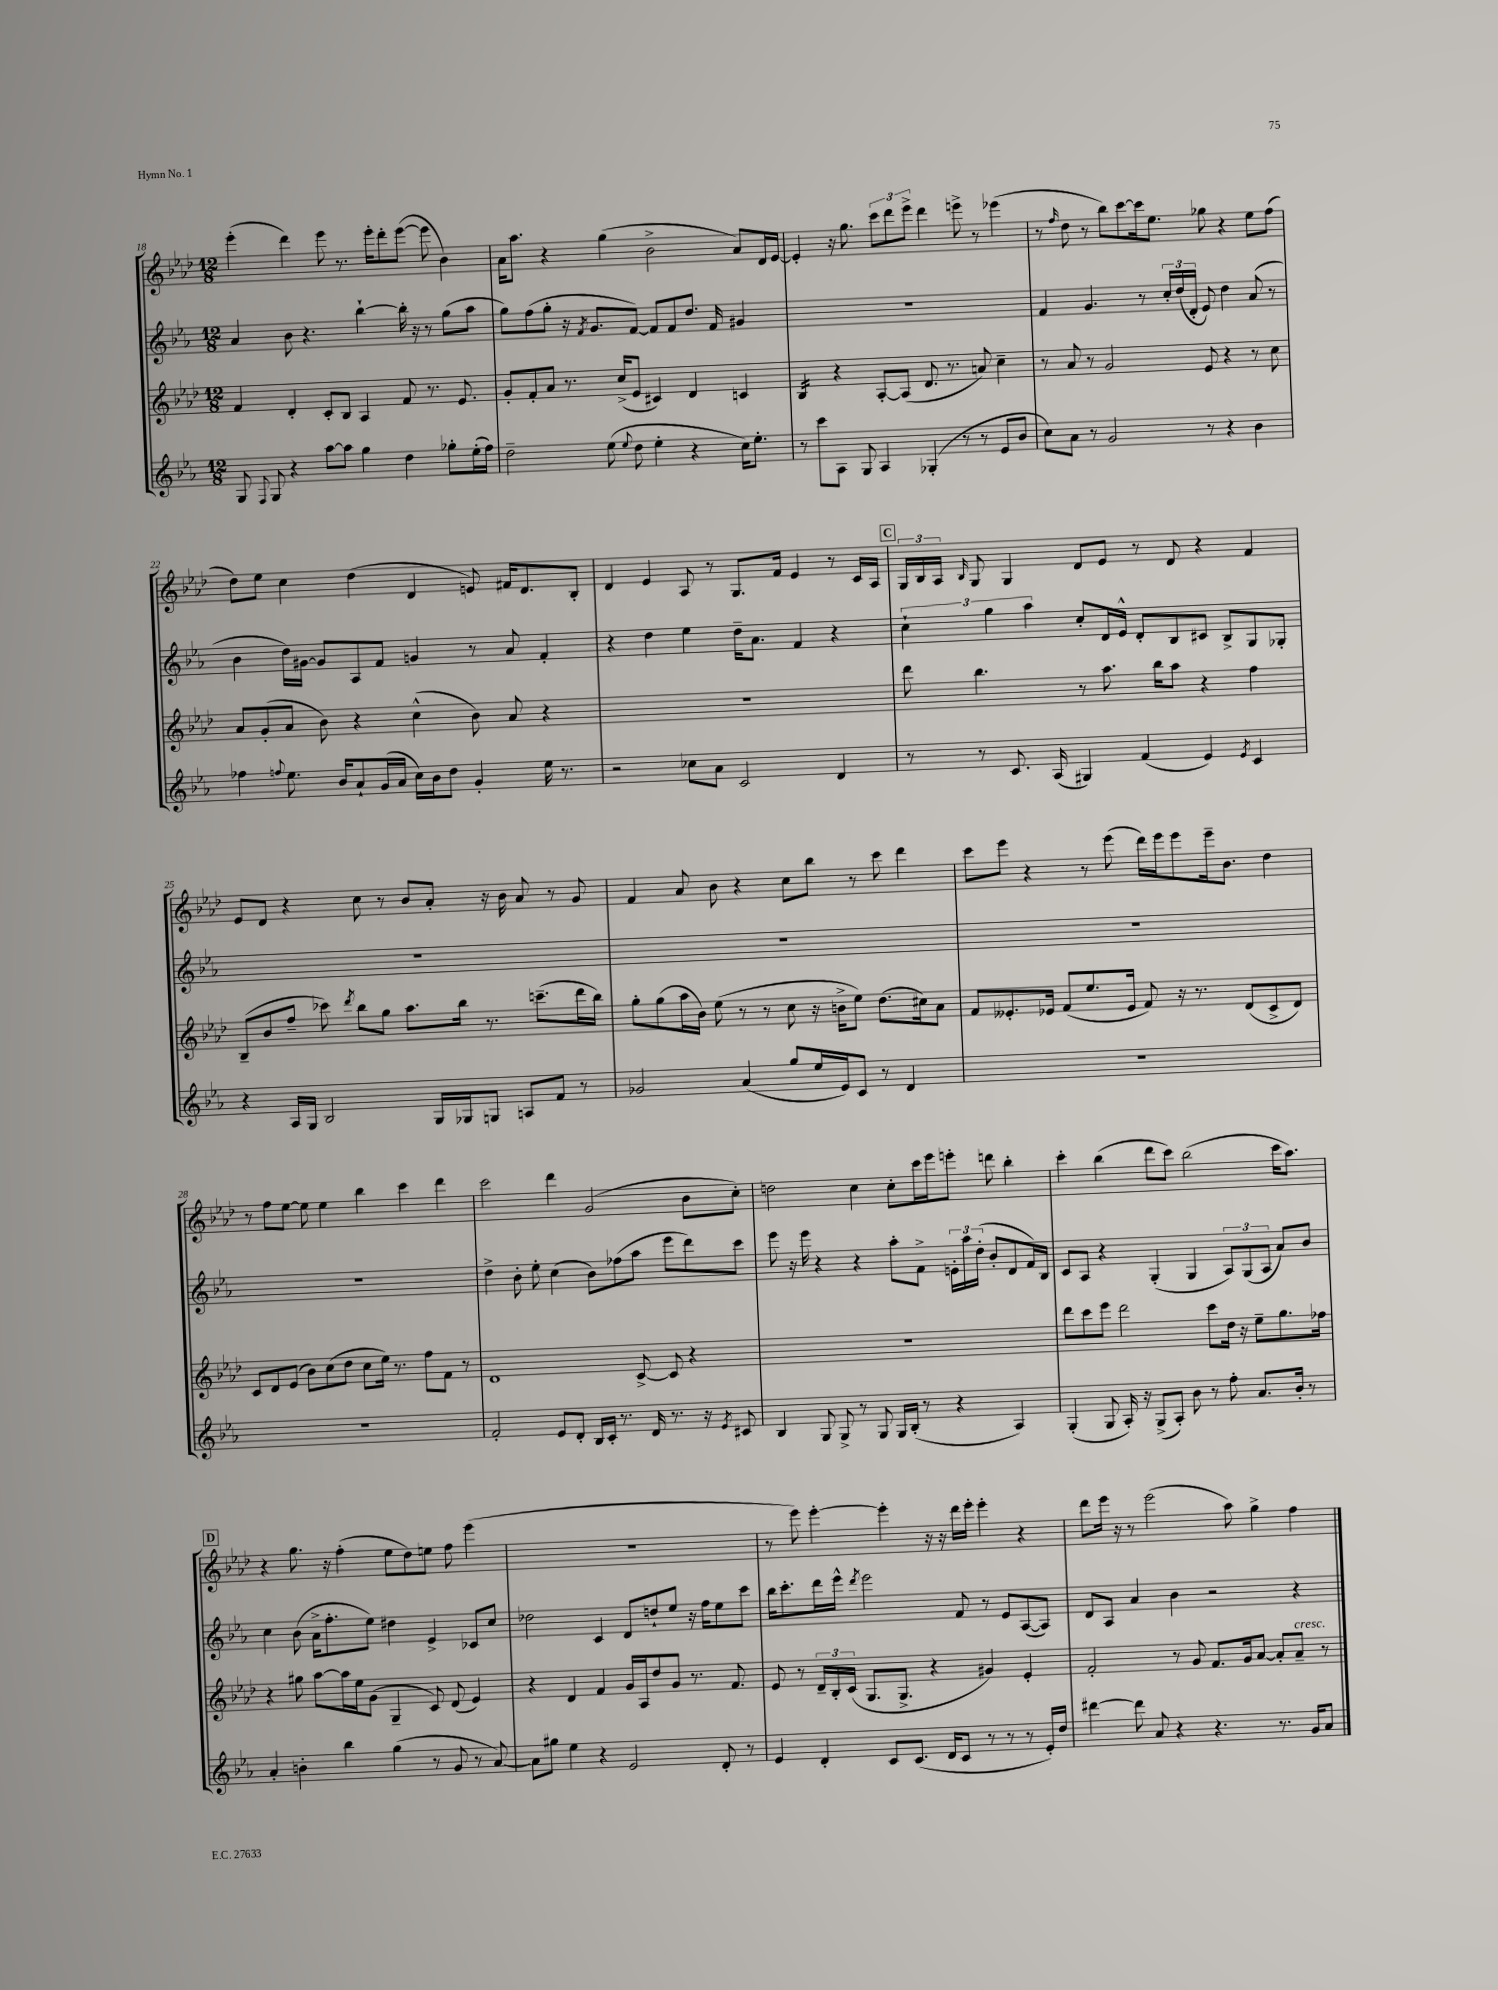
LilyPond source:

<<
\new StaffGroup <<
\new Staff = "s0" {
    \clef treble \key aes \major \numericTimeSignature \time 12/8
    \autoBeamOff ees'''4-.( des'''4) ees'''8 r8. ees'''16[-. des'''8-. ees'''8]~( ees'''8 bes'4) |
    aes'16[ aes''8.] r4 g''4( bes'2-> aes'8[) des'16 ees'16]~ |
    ees'4-. r16 g''8. \tuplet 3/2 { c'''8[ des'''8 ees'''8]-> } des'''4 e'''8-> r8 ees'''4( |
    r8 \grace { f''16 } des''8 r8 bes''8[) c'''8~ c'''16 ees''8.] ges''8 r4 ees''8[ f''8]( |
    des''8[) ees''8] c''4 des''4( des'4 e'8) fis'16[ des'8. bes8]-. |
    des'4 ees'4 aes8 r8 g8.[ f'16] ees'4 r8 c'16[ aes16] |
    \mark \markup { \box "C" } \tuplet 3/2 { g16[ bes16 aes16] } \grace { bes16 } g8 g4 des'8[ ees'8] r8 des'8 r4 f'4 |
    ees'8[ des'8] r4 c''8 r8 bes'8[ aes'8]-. r16 bes'16 aes'8 r8 g'8 |
    f'4 aes'8 bes'8 r4 c''8[ bes''8] r8 c'''8 des'''4 |
    c'''8[ ees'''8] r4 r8 ees'''8( des'''16[) ees'''16 ees'''8 ees'''16-- bes'8.] des''4 |
    r8 f''8[ ees''8]~ ees''8 ees''4 bes''4 c'''4 des'''4 |
    c'''2 des'''4 g'2( bes'8[ c''8]-.) |
    d''2 c''4 c''8[-. c'''16 ees'''16 e'''8]-. d'''8 bes''4-. |
    c'''4-. bes''4( des'''8[ c'''8]) bes''2( c'''16[ aes''8.]) |
    \mark \markup { \box "D" } r4 g''8. r16 f''4-.( ees''8[ des''8) e''8] f''8 ees'''4( |
    R1. |
    r8 ees'''8) ees'''4~-. ees'''4-. r16 r16 des'''16[ ees'''16]-. ees'''4-. r4 |
    des'''8[ ees'''16] r16 r8 ees'''2( aes''8) g''4-> f''4 \bar "|." |
}
\new Staff = "s1" {
    \clef treble \key ees \major \numericTimeSignature \time 12/8
    \autoBeamOff aes'4 bes'8 r4. bes''4~-! bes''16-. r16 r8 g''8[( aes''8] |
    g''8[) f''8( g''8]-. r16 \acciaccatura { f'8 } g'8.[ f'8]~) f'8[ f'8 d''8.] f'16 gis'4 |
    R1. |
    f'4 g'4. r8 \tuplet 3/2 { c''16[-. d''16( d'16]-. } ees'8) d''4 aes'8( r8 |
    bes'4 d''16[) gis'16]~ gis'8[ aes8 f'8] g'4 r8 aes'8 f'4-. |
    r4 d''4 ees''4 d''16[-- aes'8.] f'4 r4 |
    \mark \markup { \box "C" } \tuplet 3/2 { c''4-! g''4 aes''4 } c''8[-. d'16 ees'16]-^ d'8[-. bes8 cis'8] bes8[-> g8 ges8]-. |
    R1. |
    R1. |
    R1. |
    R1. |
    d''4-> bes'8-. ees''8-. c''4( bes'8[) fes''8( aes''8] ees'''8[ d'''8) c'''8] |
    ees'''8 r16 ees'''16 r4 r4 aes''8[-. f'8]-> \tuplet 3/2 { e'16[-. aes''16 d''16]-.( } bes'8[-. d'8 f'16) bes16] |
    c'8[ aes8] r4 g4-.( g4 \tuplet 3/2 { aes8[) g8( aes8] } aes'8[) bes'8] |
    \mark \markup { \box "D" } c''4 bes'8( aes'16[-> f''8.-. ees''8]) dis''4 ees'4-> ces'8[ c''8] |
    des''2 c'4 d'8[ d''8-! ees''8] r16 f''16[ ees''8 c'''8] |
    bes''16[ c'''8.-. d'''16 ees'''16]-^ \acciaccatura { d'''8 } ees'''2 f'8 r8 ees'8[ aes8~( aes8]) |
    d'8[ aes8] aes'4 bes'4 r2 r4 \bar "|." |
}
\new Staff = "s2" {
    \clef treble \key aes \major \numericTimeSignature \time 12/8
    \autoBeamOff f'4 des'4-. c'8[-. bes8] aes4 f'8 r8. ees'8. |
    g'8[-. f'8-. aes'8] r8. c''16[->( ees'8] cis'4) des'4 c'4 |
    bes4:16 r4 aes8[~-. aes8]( des'8. r8. a'8) c''4-- |
    r8 aes'8 r8 g'2 ees'8 r4 r8 c''8 |
    aes'8[ g'8-.( aes'8] bes'8) r4 c''4-^( bes'8) aes'8 r4 |
    R1. |
    \mark \markup { \box "C" } des'''8 bes''4. r8 aes''8. bes''16[ aes''8] r4 f''4 |
    bes8[--( bes'8 f''8]-- ces'''8) \acciaccatura { des'''8 } bes''8[ g''8] aes''8.[ bes''16] r8. c'''8.[--( des'''16 bes''16]) |
    g''8[-. g''8( aes''16 bes'16]) ees''8( r8 r8 c''8 r16 b'16[-> ees''8]) des''8.[( cis''16) aes'8] |
    f'8[ eeses'8.-. ees'16] f'8[( ees''8. ees'16] f'8) r16 r8. des'8[( c'8-> des'8]) |
    c'8[ des'8 ees'8]( bes'8[) c''8( des''8] c''8[ ees''16]) r8. f''8[ f'8] r8 |
    des'1 c'8~-> c'8 r4 |
    R1. |
    des'''8[ c'''8 ees'''8] des'''2 c'''8[ des''16] r16 ees''8[-- g''8. fes''16] |
    \mark \markup { \box "D" } r4 gis''8 aes''8[~ aes''16 ees''16 g'8]( g4-- c'8) des'8( ees'4) |
    r4 des'4 f'4 g'16[ aes16 des''8 g'8] r8. f'8. |
    ees'8 r8 \tuplet 3/2 { des'16[-- bes16-. c'16]( } g8.[ g8.]-> r4 gis'4) ees'4-. |
    f'2-. r8 g'8 f'8.[ g'16 aes'8]~ aes'8[-. aes'8]--^\markup { \italic "cresc." } r8 \bar "|." |
}
\new Staff = "s3" {
    \clef treble \key ees \major \numericTimeSignature \time 12/8
    \autoBeamOff g8 \appoggiatura { f8 } g8 r4 aes''8[~ aes''8] g''4 d''4 ges''8[-. ees''16-.( f''16]) |
    d''2-- ees''8( \appoggiatura { ees''8 } d''8 ees''4-. r4 c''16[) ees''8.]-. |
    r8 c'''8[ aes8] g8 aes4 ges4-.( r8 r8 ees'8[ bes'8] |
    c''8[) aes'8] r8 g'2 r8 r4 bes'4 |
    fes''4 \appoggiatura { f''8 } ees''8. bes'16[ aes'8-! g'16( aes'16] c''16[) bes'16 d''8] g'4-. ees''16 r8. |
    r2 ces''8[ aes'8] c'2 d'4 |
    \mark \markup { \box "C" } r8 r8 c'8. aes16( gis4) f'4( ees'4) \acciaccatura { ees'8 } c'4 |
    r4 aes16[ g16] bes2 g16[ ges16 g8] a8[ f'8] r8 |
    ges'2 aes'4( g''8[ ees''16 ees'16) c'8] r8 d'4 |
    R1. |
    R1. |
    f'2-. ees'8[ d'8]-. bes16[ c'16]-. r8. d'16 r8. r16 \acciaccatura { ees'8 } cis'8 |
    bes4 g8 g8-> r8 g8 g16[ bes16]-.( r8 r4 aes4) |
    g4-.( g8 aes16-.) r16 g8[->( aes8]-.) bes'8 r8 f''8-. aes'8.[ bes'16]-. r8 |
    \mark \markup { \box "D" } aes'4-. b'4-. bes''4 g''4( r8 g'8 r8 aes'8~) |
    aes'8[ gis''8] ees''4 r4 ees'2 d'8-. r8 |
    ees'4 d'4-. c'8[ c'8.]( d'16[ c'8] r8 r8 r8 ees'16[-.) d''16] |
    dis'''4~ dis'''8 aes'8 r4 r4. r8. g'16[ aes'8] \bar "|." |
}
>>
>>
\layout { \context { \Score currentBarNumber = #18 } }
